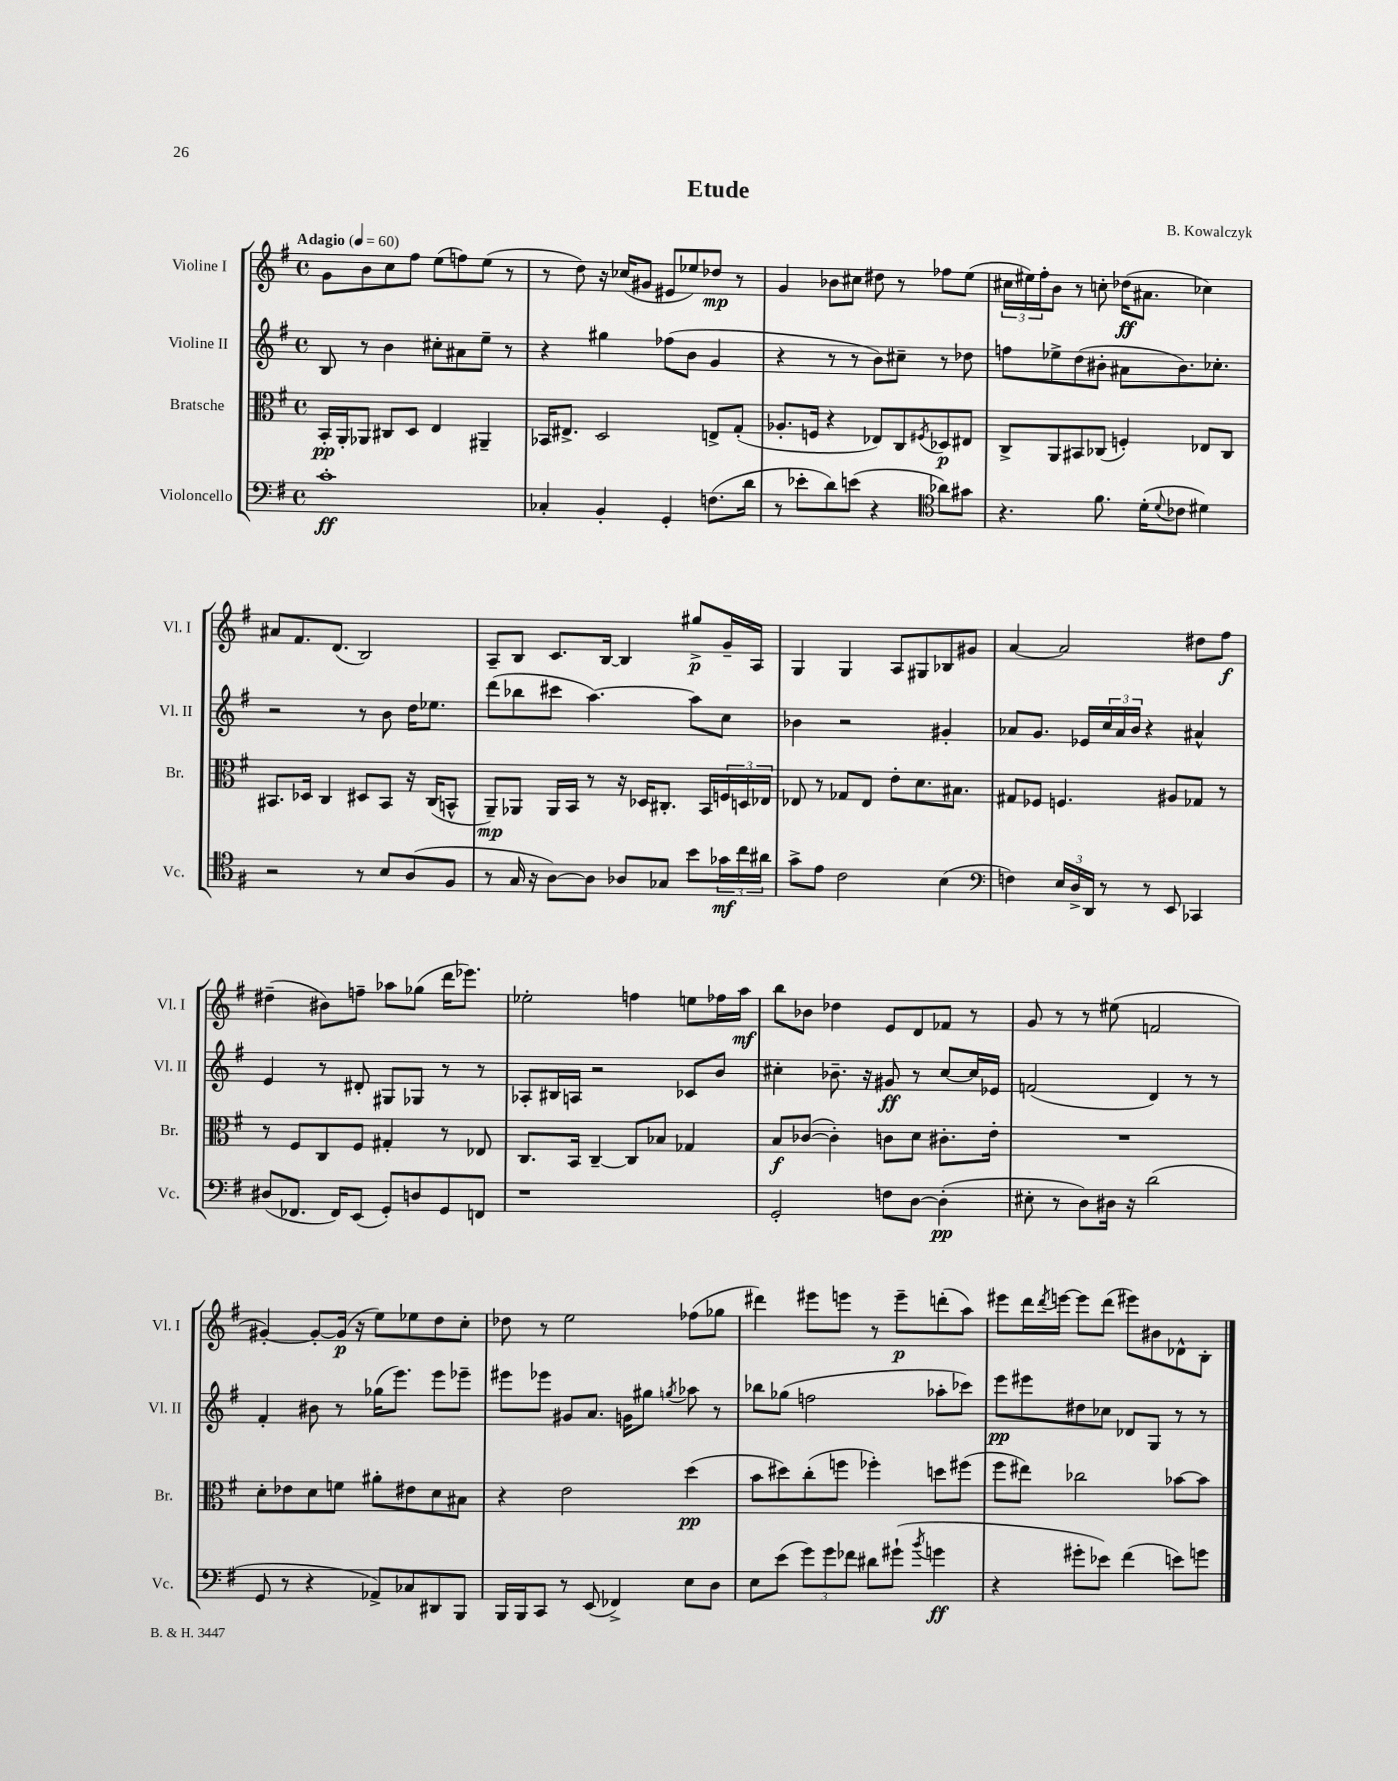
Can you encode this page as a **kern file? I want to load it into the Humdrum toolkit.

**kern	**kern	**kern	**kern
*staff4	*staff3	*staff2	*staff1
*clefF4	*clefC3	*clefG2	*clefG2
*k[f#]	*k[f#]	*k[f#]	*k[f#]
*M4/4	*M4/4	*M4/4	*M4/4
*met(c)	*met(c)	*met(c)	*met(c)
*MM60	*MM60	*MM60	*MM60
1c'	16BB'/LL	8B/	8g\L
.	16AA'/J	.	.
.	8AA-/J	8r	8b\
.	8C#/L	4b\	8cc\
.	8D/J	.	8ff#\J
.	4E/	8cc#'\L	(8ee\L
.	.	8a#\	8ff\)
.	4AA#~/	8ee~\J	(8ee\J
.	.	8r	8r
=	=	=	=
4C-'/	16BB-/LK	4r	8r
.	8.E#^/J	.	.
.	.	.	8dd\)
4BB'/	2D/	4gg#\	16r
.	.	.	(16cc-/LK
.	.	.	8g#/J
4GG'/	.	(8ff-\L	8e#/L
.	.	8b\J	8ee-/)
(8.F\L	8E^/L	4g/	8dd-/J
.	(8G'/J	.	8r
16d\Jk	.	.	.
=	=	=	=
8r	8.A-'/L	4r	4g/
8e-'\L	.	.	.
.	16F/Jk	.	.
8d\)	4r	8r	8b-\L
(8e\J	.	8r	8cc#\J
4r	8E-/L)	8b\L)	8dd#\
.	8C/	8cc#~\J	8r
*clefC4	*	*	*
.	8qF#/	.	.
8a-\L)	8D-/	8r	8ff-\L
8g#\J	8E#/J	8dd-\	(8ee\J
=	=	=	=
4.r	8C^/L	8ff\L	24cc#\LL
.	.	.	24ee#\)
.	.	.	24ff#'\J
.	8AA/	8ee-^\	8b\J
.	8BB#/	(8dd\	8r
8.f#\	(8C-/J	8b#'\J	8cc'\
.	4F'/)	8a#\L	(16dd-\LK
(16d'\LK	.	.	8.a#\J
8qqd/	.	.	.
8c-\J	.	8.b#\)	.
4d#\)	8E-/L	.	4cc-\)
.	.	8.cc-'\J	.
.	8C-/J	.	.
=	=	=	=
2r	8.BB#/L	2r	8a#/L
.	.	.	8.f#/
.	16D-/Jk	.	.
.	4C/	.	.
.	.	.	(8.d/J
8r	8D#/L	8r	2B/)
8B/L	8BB#/J	8b\	.
(8A/	16r	16dd\LK	.
.	(16C/LK	8.ee-\J	.
8F#/J	8BB^^/J	.	.
=	=	=	=
8r	8AA~/L)	(8ddd\L	8A~/L
16G/	8AA-/J	8bb-\	8B/J
16r	.	.	.
[8A\L)	16AA-/LL	8ccc#\J	8.c/L
.	16BB/JJ	.	.
8A\]J	8r	[4.aa\)	.
.	.	.	[16B/Jk
8A-/L	16r	.	4B/]
.	16D-/LK	.	.
8G-/J	8.C#'/J	.	.
8b\L	.	8aa\]L	8gg#^/L
.	16BB/LL	.	.
24g-\L	24F/	8cc\J	16g~/L
24cc\	24D/	.	.
.	.	.	16A/JJ
24a#\JJ	24E-/JJ	.	.
=	=	=	=
8g^\L	8E-/	4b-\	4G/
8e\J	8r	.	.
2c\	8G-/L	2r	4G/
.	8E-/J	.	.
.	8e'\L	.	8A/L
.	8.d\	.	8G#/
(4B\	.	4g#'/	8B-/
.	8.B#\J	.	.
.	.	.	8g#/J
=	=	=	=
*clefF4	*	*	*
4F\)	8G#/L	8a-/L	[4a/
.	8F-/J	8.g/J	.
24E/LL	4.F/	.	2a/]
24D^/	.	.	.
.	.	16e-/LL	.
24DD/JJ	.	.	.
8r	.	24cc/	.
.	.	24a-/	.
.	.	24b/JJ	.
8r	.	4r	.
8EE/	8A#/L	.	.
4CC-/	8G-/J	4a#^^/	8dd#\L
.	8r	.	8ff#\J
=	=	=	=
(8D#/L	8r	4e/	(4dd#~\
8.FF-/J	8F#/L	.	.
.	8C/	8r	8b#\L)
16FF-/LK)	.	.	.
(8EE/J	8F#/J	8d#'/	8ff~\J
8GG'/L)	4G#'/	8G#/L	8aa-\L
8D/	.	8G-/J	(8gg-\J
8GG/	8r	8r	16ddd\LK
.	.	.	8.eee-\J)
8FF/J	8E-/	8r	.
=	=	=	=
1r	8.C/L	8A-'/L	2ee-'\
.	.	16B#/L	.
.	16BB/Jk	16A/JJ	.
.	[4C~/	2r	.
.	8C/]L	.	4ff\
.	8B-/J	.	.
.	4G-/	8c-/L	8ee\L
.	.	8b/J	16ff-\L
.	.	.	16aa\JJ
=	=	=	=
2GG'/	8B/L	4cc#'\	8bb\L
.	([8c-/J	.	8b-\J
.	4c-'\])	8.b-~\	4dd-\
.	.	16r	.
8F\L	8c\L	8g#/	8e/L
[8D\J	8d\J	8r	8d/
(4D'\]	8.c#'\L	[8cc#/L	8f-/J
.	.	16cc#/]L	8r
.	16e'\Jk	16e-/JJ	.
=	=	=	=
8E#'\	1r	(2f/	8g/
8r	.	.	8r
8D\L)	.	.	8r
16D#\Jk	.	.	(8ee#\
16r	.	.	.
(2d\	.	4d/)	2f/
.	.	8r	.
.	.	8r	.
=	=	=	=
8GG/	8d'\L	4f#'/	[4g#'/)
8r	8e-\	.	.
4r	8d\	8b#\	8g#'/_L
.	8f\J	8r	(16g#/]Jk
.	.	.	16r
8AA-^/L)	8a#'\L	(16gg-\LK	8ee\L)
.	.	8.eee\J)	.
8C-/	8e#\	.	8ee-\
8DD#/	8d\	8eee\L	8dd\
8BBB/J	8B#\J	8eee-~\J	8cc'\J
=	=	=	=
16BBB/LL	4r	8eee#\L	8dd-\
16BBB/J	.	.	.
8CC/J	.	8eee-\J	8r
8r	2e\	8g#/L	2ee\
(8EE/	.	8.a/J	.
4FF-^/)	.	.	.
.	.	16g\LK	.
.	.	8gg#\J	.
.	.	8qgg/	.
8E\L	(4dd\	8aa-\	(8ff-\L
8D\J	.	8r	8gg-\J
=	=	=	=
8E\L	8b\L	8bb-\L	4ddd#\)
(8e\J	8dd#\)	(8gg-\J	.
12g\L)	(8cc'\	2ff\	8eee#\L
12g\	.	.	.
.	8ff\J	.	8eee\J
12f-\J	.	.	.
8d#\L	4ff-'\)	.	8r
(8g#`\J	.	.	8eee~\L
8qb/	.	.	.
4g\	8dd\L	8aa-'\L	(8ddd'\
.	(8ff#\J	8ccc-\J)	8aa\J)
=	=	=	=
4r	8ff#\L	8eee\L	8eee#\L
.	8ee#\J)	8eee#\	16ddd\L
.	.	.	8qddd/
.	.	.	[16eee\JJ
8g#'\L	2cc-\	8dd#\	8eee\]L
8e-\J)	.	8cc-\J	(8ddd\J
(4f#\	.	8d-/L	8eee#\L)
.	.	8G/J	8b#\
8e\L)	[8b-\L	8r	8d-^^\
8g\J	8b-\]J	8r	8B'\J
==	==	==	==
*-	*-	*-	*-
